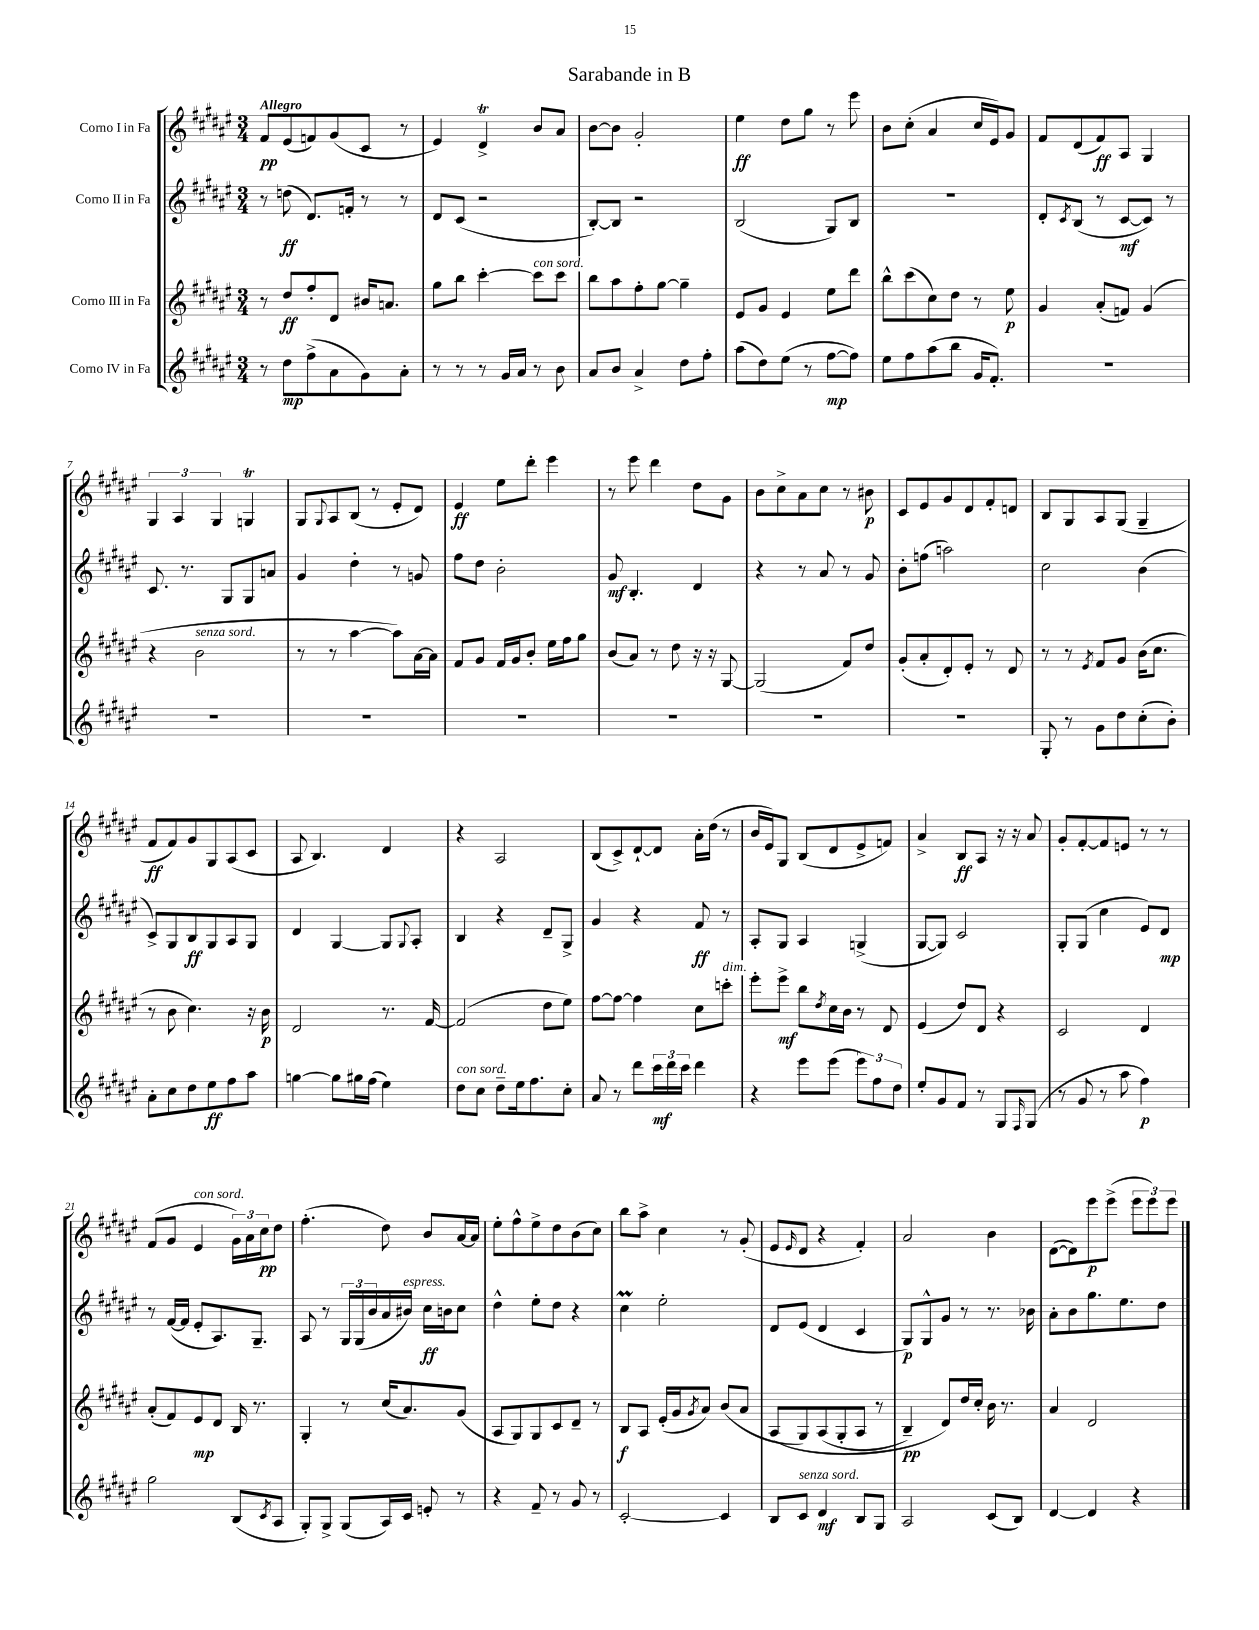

**kern	**kern	**kern	**kern
*staff4	*staff3	*staff2	*staff1
*clefG2	*clefG2	*clefG2	*clefG2
*k[f#c#g#d#a#e#]	*k[f#c#g#d#a#e#]	*k[f#c#g#d#a#e#]	*k[f#c#g#d#a#e#]
*M3/4	*M3/4	*M3/4	*M3/4
8r	8r	8r	8f#/L
8dd#\L	8dd#/L	(8dd\	(8e#/
(8ff#^\	8ff#'/	8.d#/L)	8f/)
8a#\	8d#/J	.	(8g#/
.	.	16f'/Jk	.
8g#\)	16b#/LK	8r	8c#/J
.	8.a/J	.	.
8a#'\J	.	8r	8r
=	=	=	=
8r	8gg#\L	8d#/L	4e#/)
8r	8bb\J	(8c#/J	.
8r	[4ccc#'\	2r	4d#^/
16g#/LL	.	.	.
16a#/JJ	.	.	.
8r	8ccc#\]L	.	8b/L
8b\	8ccc#\J	.	8a#/J
=	=	=	=
8a#/L	8bb\L	[8B'/L)	[8b\L
8b/J	8aa#\	8B/]J	8b\]J
4a#^/	8ff#'\	2r	2g#'/
.	[8gg#\J	.	.
8dd#\L	4gg#~\]	.	.
8ff#'\J	.	.	.
=	=	=	=
(8aa#\L	8e#/L	(2B/	4ee#\
8dd#\)	8g#/J	.	.
(8ee#\J	4e#/	.	8dd#\L
8r	.	.	8gg#\J
[8ff#\L	8ee#\L	8G#/L)	8r
8ff#\]J)	8ddd#\J	8B/J	8eee#\
=	=	=	=
8ee#\L	8bb^^\L	2.r	8b\L
8ff#\	(8ccc#\	.	(8cc#'\J
(8aa#\	8cc#\)	.	4a#/
8bb\J	8dd#\J	.	.
16g#/LK	8r	.	16cc#/LL
8.f#'/J)	.	.	16e#/J)
.	8ee#\	.	8g#/J
=	=	=	=
2.r	4g#/	8d#'/L	8f#/L
.	.	8qc#/	.
.	.	(8B/J	(8d#/
.	(8a#'/L	8r	8f#/)
.	8f/J)	[8c#/L	8A#/J
.	(4g#/	8c#/]J)	4G#/
.	.	8r	.
=	=	=	=
2.r	4r	8.c#/	6G#/
.	.	.	6A#/
.	.	8.r	.
.	2b\	.	.
.	.	.	6G#/
.	.	8G#/L	.
.	.	8G#/	4G/
.	.	8a/J	.
=	=	=	=
2.r	8r	4g#/	8G#/L
.	.	.	8qqG#/
.	8r	.	8A#/
.	[4aa#\	4dd#'\	(8B/J
.	.	.	8r
.	8aa#\]L)	8r	8e#'/L
.	[16a#\L	8g/	8d#/J)
.	16a#\]JJ	.	.
=	=	=	=
2.r	8f#/L	8ff#\L	4e#/
.	8g#/J	8dd#\J	.
.	16f#/LL	2b'\	8ee#\L
.	16g#/J	.	.
.	8b'/J	.	8ddd#'\J
.	16ee#\LL	.	4eee#\
.	16ff#\J	.	.
.	8gg#\J	.	.
=	=	=	=
2.r	(8b/L	8g#/	8r
.	8a#/J)	4.B'/	8eee#\
.	8r	.	4ddd#\
.	8dd#\	.	.
.	16r	4d#/	8dd#\L
.	16r	.	.
.	[8G#/	.	8g#\J
=	=	=	=
2.r	(2G#/]	4r	8b\L
.	.	.	8cc#^\
.	.	8r	8a#\
.	.	8a#/	8cc#\J
.	8f#/L)	8r	8r
.	8dd#/J	8g#/	8b#\
=	=	=	=
2.r	(8g#'/L	8b'\L	8c#/L
.	8a#'/	(8ff\J	8e#/
.	8d#'/)	2aa\)	8g#/
.	8e#'/J	.	8d#/
.	8r	.	8f#'/
.	8d#/	.	8d/J
=	=	=	=
8G#'/	8r	2cc#\	8B/L
8r	8r	.	8G#/
.	8qe#/	.	.
8g#\L	8f#/L	.	8A#/
8dd#\	8g#/J	.	(8G#/J
(8cc#'\	(16b\LK	(4b\	4G#~/
.	8.cc#\J	.	.
8b'\J)	.	.	.
=	=	=	=
8a#'\L	8r	8c#^/L)	8f#/L
8cc#\	8b\	8G#/	8f#/)
8dd#\	4.cc#\)	8B/	8g#/
8ee#\	.	8G#/	8G#/
8ff#\	.	8A#/	(8A#/
8aa#\J	16r	8G#/J	8c#/J
.	16b\	.	.
=	=	=	=
[4gg\	2d#/	4d#/	8A#/
.	.	.	4.B/)
8gg\]L	.	[4G#/	.
16gg#\L	.	.	.
(16ff#\JJ	.	.	.
4ee#\)	8.r	8G#/]L	4d#/
.	.	8qqG#/	.
.	.	8A#'/J	.
.	[16f#/	.	.
=	=	=	=
8dd#\L	(2f#/]	4B/	4r
8cc#\J	.	.	.
8dd#~\L	.	4r	2A#/
16ee#\k	.	.	.
8.ff#\	.	.	.
.	8dd#\L	8d#~/L	.
8cc#'\J	8ee#\J)	8G#^/J	.
=	=	=	=
8a#/	[8ff#\L	4g#/	(8B/L
8r	8ff#\_J	.	8c#^/)
8ddd#\L	4ff#\]	4r	[8d#`/
24ccc#\L	.	.	8d#/]J
24ddd#\	.	.	.
24ccc#\JJ	.	.	.
4ddd#\	8cc#\L	8f#/	16a#'\LL
.	.	.	(16dd#\JJ
.	8ccc'\J	8r	8r
=	=	=	=
4r	8eee#'\L	8A#'/L	16b/LL
.	.	.	16e#/J)
.	8eee#^\J	8G#/J	8G#/J
8eee#\L	8bb\L	4A#/	(8B/L
.	8qdd#/	.	.
(8eee#\J	16cc#\L	.	8d#/
.	16b\JJ	.	.
12eee#\L)	8r	(4G^/	8e#^/
12ff#\	.	.	.
.	8d#/	.	8f/J)
12dd#\J	.	.	.
=	=	=	=
8ee#'/L	(4e#/	[8G#/L	4a#^/
8g#/	.	8G#/]J)	.
8f#/J	8dd#/L)	2c#/	8B/L
8r	8d#/J	.	8A#/J
8G#/L	4r	.	16r
.	.	.	16r
16qqF#/	.	.	.
(8G#/J	.	.	8a#/
=	=	=	=
8r	2c#/	8G#'/L	8g#'/L
8g#/	.	(8G#/J	[8f#'/
8r	.	4cc#\	8f#/]
8aa#\	.	.	8e/J
4ff#\)	4d#/	8e#/L)	8r
.	.	8d#/J	8r
=	=	=	=
2gg#\	(8a#'/L	8r	(8f#/L
.	8f#/)	([16f#/LL	8g#/J
.	.	16f#/]JJ	.
.	8e#/	8e#'/L	4e#/
.	8d#/J	8.A#/)	.
(8B/L	16B/	.	24g#\LL)
.	.	.	24a#\
.	8.r	8.G#~/J	.
.	.	.	24cc#\J
8qc#/	.	.	.
8A#/J	.	.	8dd#\J
=	=	=	=
8G#'/L)	4G#'/	8A#/	(4.ff#'\
8G#^/J	.	8r	.
(8G#/L	8r	24G#/LL	.
.	.	(24G#/	.
.	.	24b/	.
16A#/L)	(16cc#/LK	16a#/	8dd#\)
16c#/JJ	8.a#/)	16b#/JJ)	.
8e'/	.	16cc#\LL	8b/L
.	.	16b\J	.
8r	(8g#/J	8cc#\J	[16a#/L
.	.	.	16a#/]JJ
=	=	=	=
4r	8A#/L	4dd#^^\	8ee#'\L
.	8G#/)	.	8ff#^^\
8f#~/	8G#/	8ee#'\L	8ee#^\
8r	8c#/	8dd#\J	8dd#\
8g#/	8d#~/J	4r	(8b\
8r	8r	.	8cc#\J)
=	=	=	=
[2c#'/	8B/L	4cc#\	8bb\L
.	8A#/J	.	8aa#^\J
.	(16e#'/LL	2ee#'\	4cc#\
.	16g#/J	.	.
.	8qg#/	.	.
.	8a#/J)	.	.
4c#/]	(8b/L	.	8r
.	8a#/J	.	(8g#'/
=	=	=	=
8B/L	&(8A#/L	8d#/L	8e#/L
.	.	.	16qqe#/
8c#/J	8G#/)	(8e#/J	8d#/J
4d#/	(8A#/	4d#/	4r
.	8G#'/	.	.
8B/L	8A#/J	4c#/	4f#'/)
8G#/J	8r	.	.
=	=	=	=
2A#/	4B~/)	8G#/L)	2a#/
.	.	8G#^^/	.
.	8d#/L&)	8g#/J	.
.	16dd#/L	8r	.
.	16cc#'/JJ	.	.
(8c#/L	16b\	8.r	4b\
.	8.r	.	.
8B/J)	.	.	.
.	.	16b-\	.
=	=	=	=
[4d#/	4a#/	8a#'\L	([8d#\L
.	.	8b\	8d#\])
4d#/]	2d#/	8.gg#\	8eee#\
.	.	.	(8eee#^\J
.	.	8.ee#\	.
4r	.	.	12eee#\L
.	.	.	12eee#\)
.	.	8dd#\J	.
.	.	.	12eee#\J
==	==	==	==
*-	*-	*-	*-
